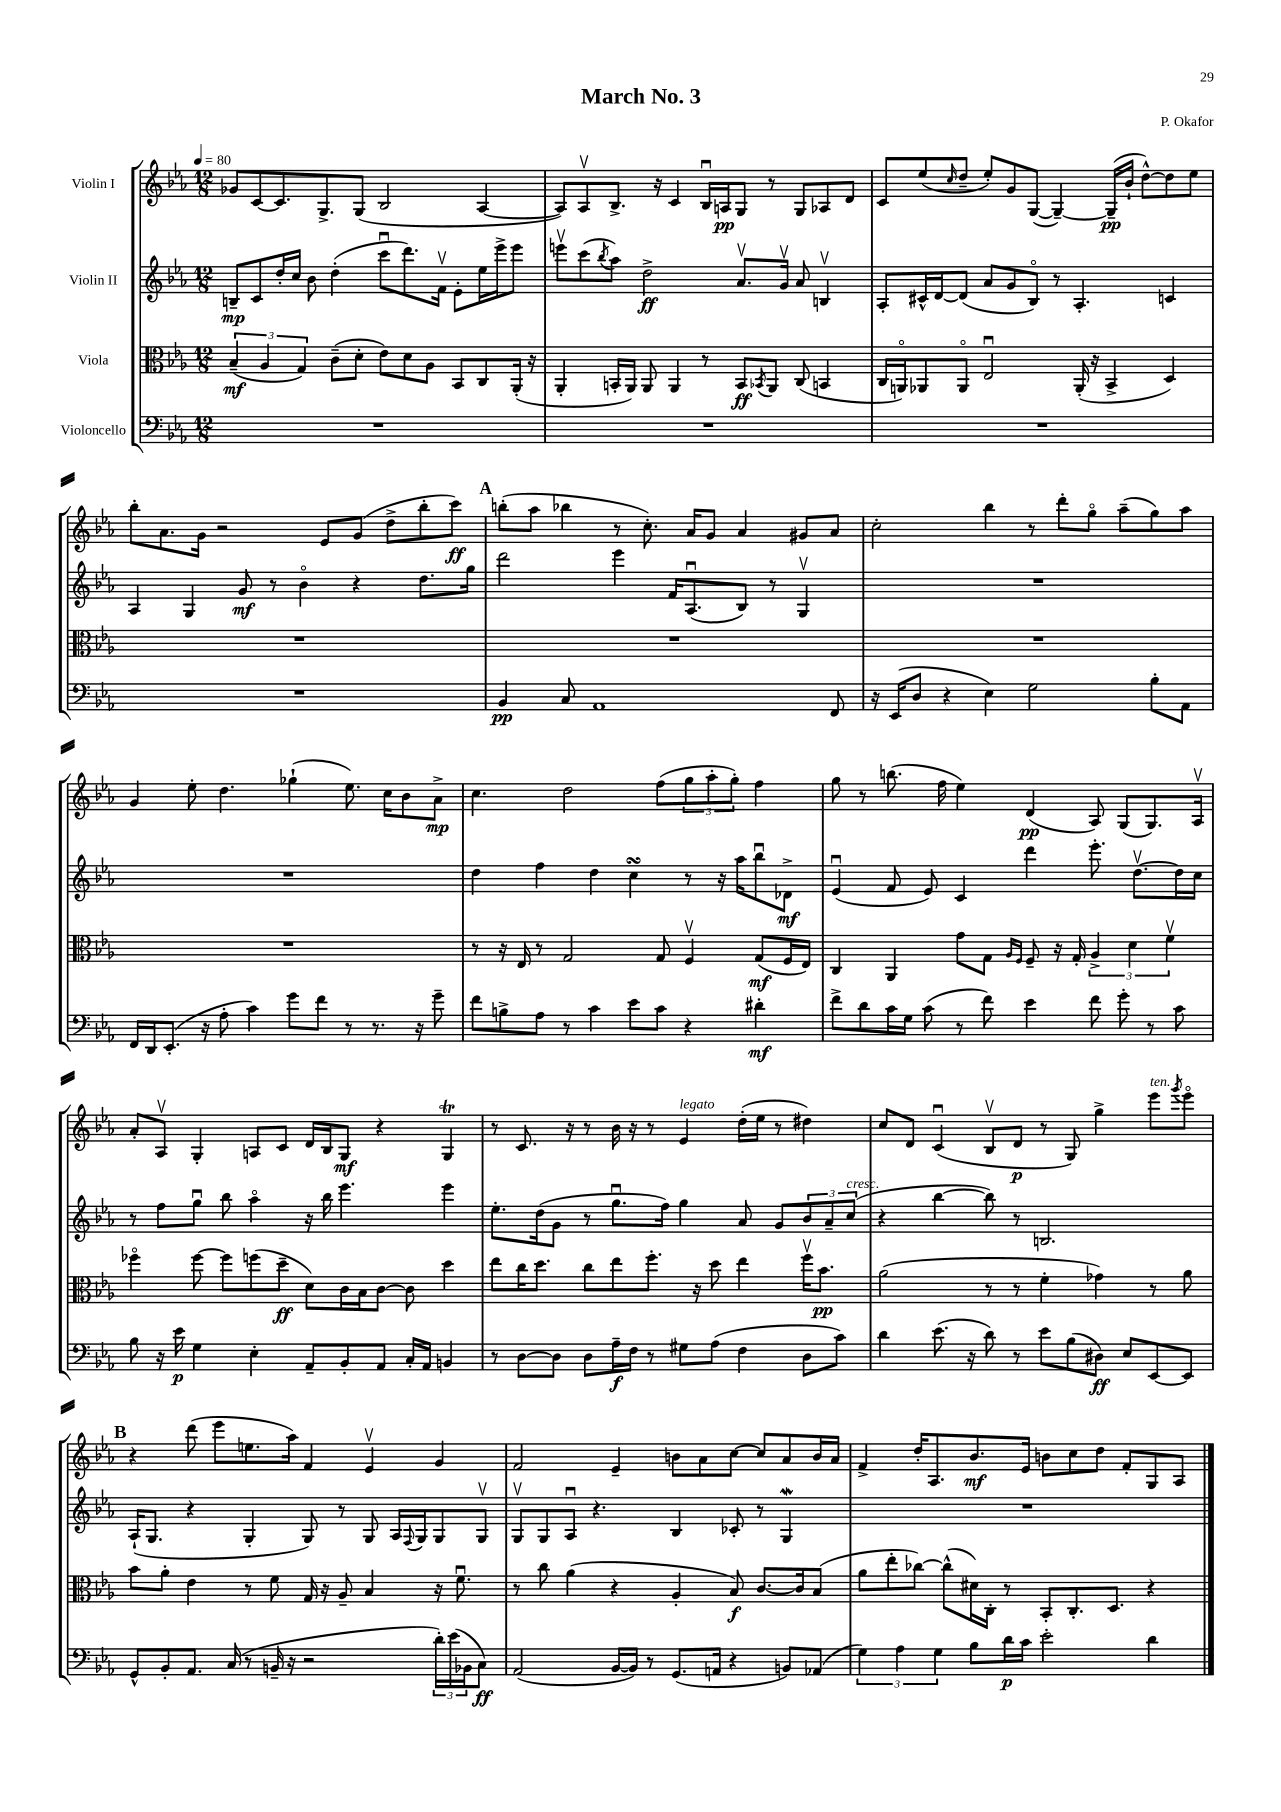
\header { title = "March No. 3" composer = "P. Okafor" }
<<
\new StaffGroup <<
\new Staff = "s0" \with { instrumentName = "Violin I" } {
    \clef treble \key ees \major \numericTimeSignature \time 12/8 \tempo 4 = 80
    ges'8 c'8~ c'8. g8.-> g8( bes2 aes4~ |
    aes8) aes8\upbow bes8.-> r16 c'4 bes16\downbow a16\pp g8 r8 g8 aes8 d'8 |
    c'8 ees''8( \grace { c''16 } d''8-- ees''8-.) g'8 g8~( g4~--) g16--\pp( bes'16-! d''8~-^) d''8 ees''8 |
    bes''8-. aes'8. g'16 r2 ees'8 g'8( d''8-> bes''8-. c'''8\ff) |
    \mark \markup { \bold "A" } b''8-.( aes''8 bes''4 r8 c''8.-.) aes'16 g'8 aes'4 gis'8 aes'8 |
    c''2-. bes''4 r8 d'''8-. g''8\flageolet aes''8--( g''8) aes''8 |
    g'4 ees''8-. d''4. ges''4-!( ees''8.) c''16 bes'8 aes'8->\mp |
    c''4. d''2 f''8( \tuplet 3/2 { g''8 aes''8-. g''8-.) } f''4 |
    g''8 r8 b''8.( f''16 ees''4) d'4\pp( aes8) g8( g8.) aes16\upbow |
    aes'8-. aes8\upbow g4-. a8 c'8 d'16 bes16 g8\mf r4 g4\trill |
    r8 c'8. r16 r8 bes'16 r16 r8 ees'4^\markup { \italic "legato" } d''16-.( ees''16 r8 dis''4) |
    c''8 d'8 c'4\downbow( bes8\upbow d'8\p r8 g8) g''4-> ees'''8^\markup { \italic "ten." } \acciaccatura { g'''8 } ees'''8\flageolet |
    \mark \markup { \bold "B" } r4 d'''8( ees'''8 e''8. aes''16) f'4 ees'4\upbow g'4 |
    f'2 ees'4-- b'8 aes'8 c''8~ c''8 aes'8 b'16 aes'16 |
    f'4-> d''16-. aes8. bes'8.\mf ees'16 b'8 c''8 d''8 f'8-. g8 aes8 \bar "|." |
}
\new Staff = "s1" \with { instrumentName = "Violin II" } {
    \clef treble \key ees \major \numericTimeSignature \time 12/8
    b8--\mp c'8 d''16-. c''16 bes'8 d''4-.( c'''8\downbow d'''8.) f'16\upbow ees'8-. ees''16 ees'''16-> ees'''8 |
    e'''8\upbow c'''8( \acciaccatura { bes''8 } aes''8) d''2->\ff aes'8.\upbow g'16\upbow aes'8 b4\upbow |
    aes8-. cis'16-^ d'16~ d'8( aes'8 g'8 bes8\flageolet) r8 aes4.-. c'4 |
    aes4 g4 g'8\mf r8 bes'4\flageolet r4 d''8. g''16 |
    \mark \markup { \bold "A" } d'''2 ees'''4 f'16 aes8.\downbow( bes8) r8 g4\upbow |
    R1. |
    R1. |
    d''4 f''4 d''4 c''4\turn r8 r16 aes''16 bes''8\downbow des'8->\mf |
    ees'4\downbow( f'8 ees'8) c'4 d'''4 ees'''8.-. d''8.~\upbow d''16 c''16 |
    r8 f''8 g''8\downbow bes''8 aes''4\flageolet r16 bes''16 ees'''4. ees'''4 |
    ees''8.-. d''16( g'8 r8 g''8.\downbow f''16) g''4 aes'8 g'8 \tuplet 3/2 { bes'8 aes'8-- c''8^\markup { \italic "cresc." }( } |
    r4 bes''4~ bes''8) r8 b2. |
    \mark \markup { \bold "B" } aes16-!( g8. r4 g4-. g8) r8 g8 aes16 \appoggiatura { f8 } g16 g8 g8\upbow |
    g8\upbow g8 aes8\downbow r4. bes4 ces'8-. r8 g4\mordent |
    R1. \bar "|." |
}
\new Staff = "s2" \with { instrumentName = "Viola" } {
    \clef alto \key ees \major \numericTimeSignature \time 12/8
    \tuplet 3/2 { bes4--\mf( aes4 g4) } c'8--( d'8-. ees'8) d'8 aes8 bes,8 c8 aes,16-.( r16 |
    aes,4-. b,16-. aes,16) aes,8 aes,4 r8 b,8\ff \acciaccatura { bes,8 } aes,8 c8( b,4 |
    c16 a,16\flageolet) aes,8 aes,8\flageolet ees2\downbow aes,16-.( r16 bes,4-> d4) |
    R1. |
    \mark \markup { \bold "A" } R1. |
    R1. |
    R1. |
    r8 r16 ees16 r8 g2 g8 f4\upbow g8\mf( f16 ees16) |
    c4 aes,4 g'8 g8 \grace { aes16 f16 } f8-- r16 g16-. \tuplet 3/2 { aes4-> d'4 f'4\upbow } |
    fes''4\flageolet fes''8~ fes''8 f''8( d''8--\ff d'8) c'16 bes16 c'8~ c'8 d''4 |
    ees''8 c''16 d''8. c''8 ees''8 f''8.-. r16 d''8 ees''4 f''16\upbow bes'8.\pp |
    aes'2( r8 r8 f'4-. ges'4) r8 aes'8 |
    \mark \markup { \bold "B" } bes'8 aes'8-. ees'4 r8 f'8 g16 r16 aes8-- bes4 r16 f'8.\downbow |
    r8 c''8 aes'4( r4 aes4-. bes8\f) c'8.~ c'16 bes8( |
    aes'8 ees''8-. ces''8~) ces''8-^( dis'16) c16-. r8 bes,8-. c8.-. d8. r4 \bar "|." |
}
\new Staff = "s3" \with { instrumentName = "Violoncello" } {
    \clef bass \key ees \major \numericTimeSignature \time 12/8
    R1. |
    R1. |
    R1. |
    R1. |
    \mark \markup { \bold "A" } bes,4\pp c8 aes,1 f,8 |
    r16 ees,16( d8 r4 ees4) g2 bes8-. aes,8 |
    f,16 d,16 ees,8.-.( r16 aes8-. c'4) g'8 f'8 r8 r8. r16 g'8-- |
    f'8 b8-> aes8 r8 c'4 ees'8 c'8 r4 dis'4-.\mf |
    f'8-> d'8 c'16 g16 c'8( r8 f'8) ees'4 f'8 g'8-. r8 c'8 |
    bes8 r16 ees'16\p g4 ees4-. aes,8-- bes,8-. aes,8 c16-. aes,16 b,4 |
    r8 d8~ d8 d8 aes16--\f f16 r8 gis8 aes8( f4 d8 c'8) |
    d'4 ees'8.( r16 d'8) r8 ees'8 bes8( dis8\ff) ees8 ees,8~ ees,8 |
    \mark \markup { \bold "B" } g,8-^ bes,8-. aes,8. c16( r8 b,16-- r16 r2 \tuplet 3/2 { d'16-.) ees'16( bes,16 } c8\ff) |
    aes,2( bes,16~ bes,16) r8 g,8.( a,16 r4 b,8) aes,8( |
    \tuplet 3/2 { g4) aes4 g4 } bes8 d'16\p c'16 ees'2-. d'4 \bar "|." |
}
>>
>>
\layout { \context { \Score \remove "Bar_number_engraver" } }
